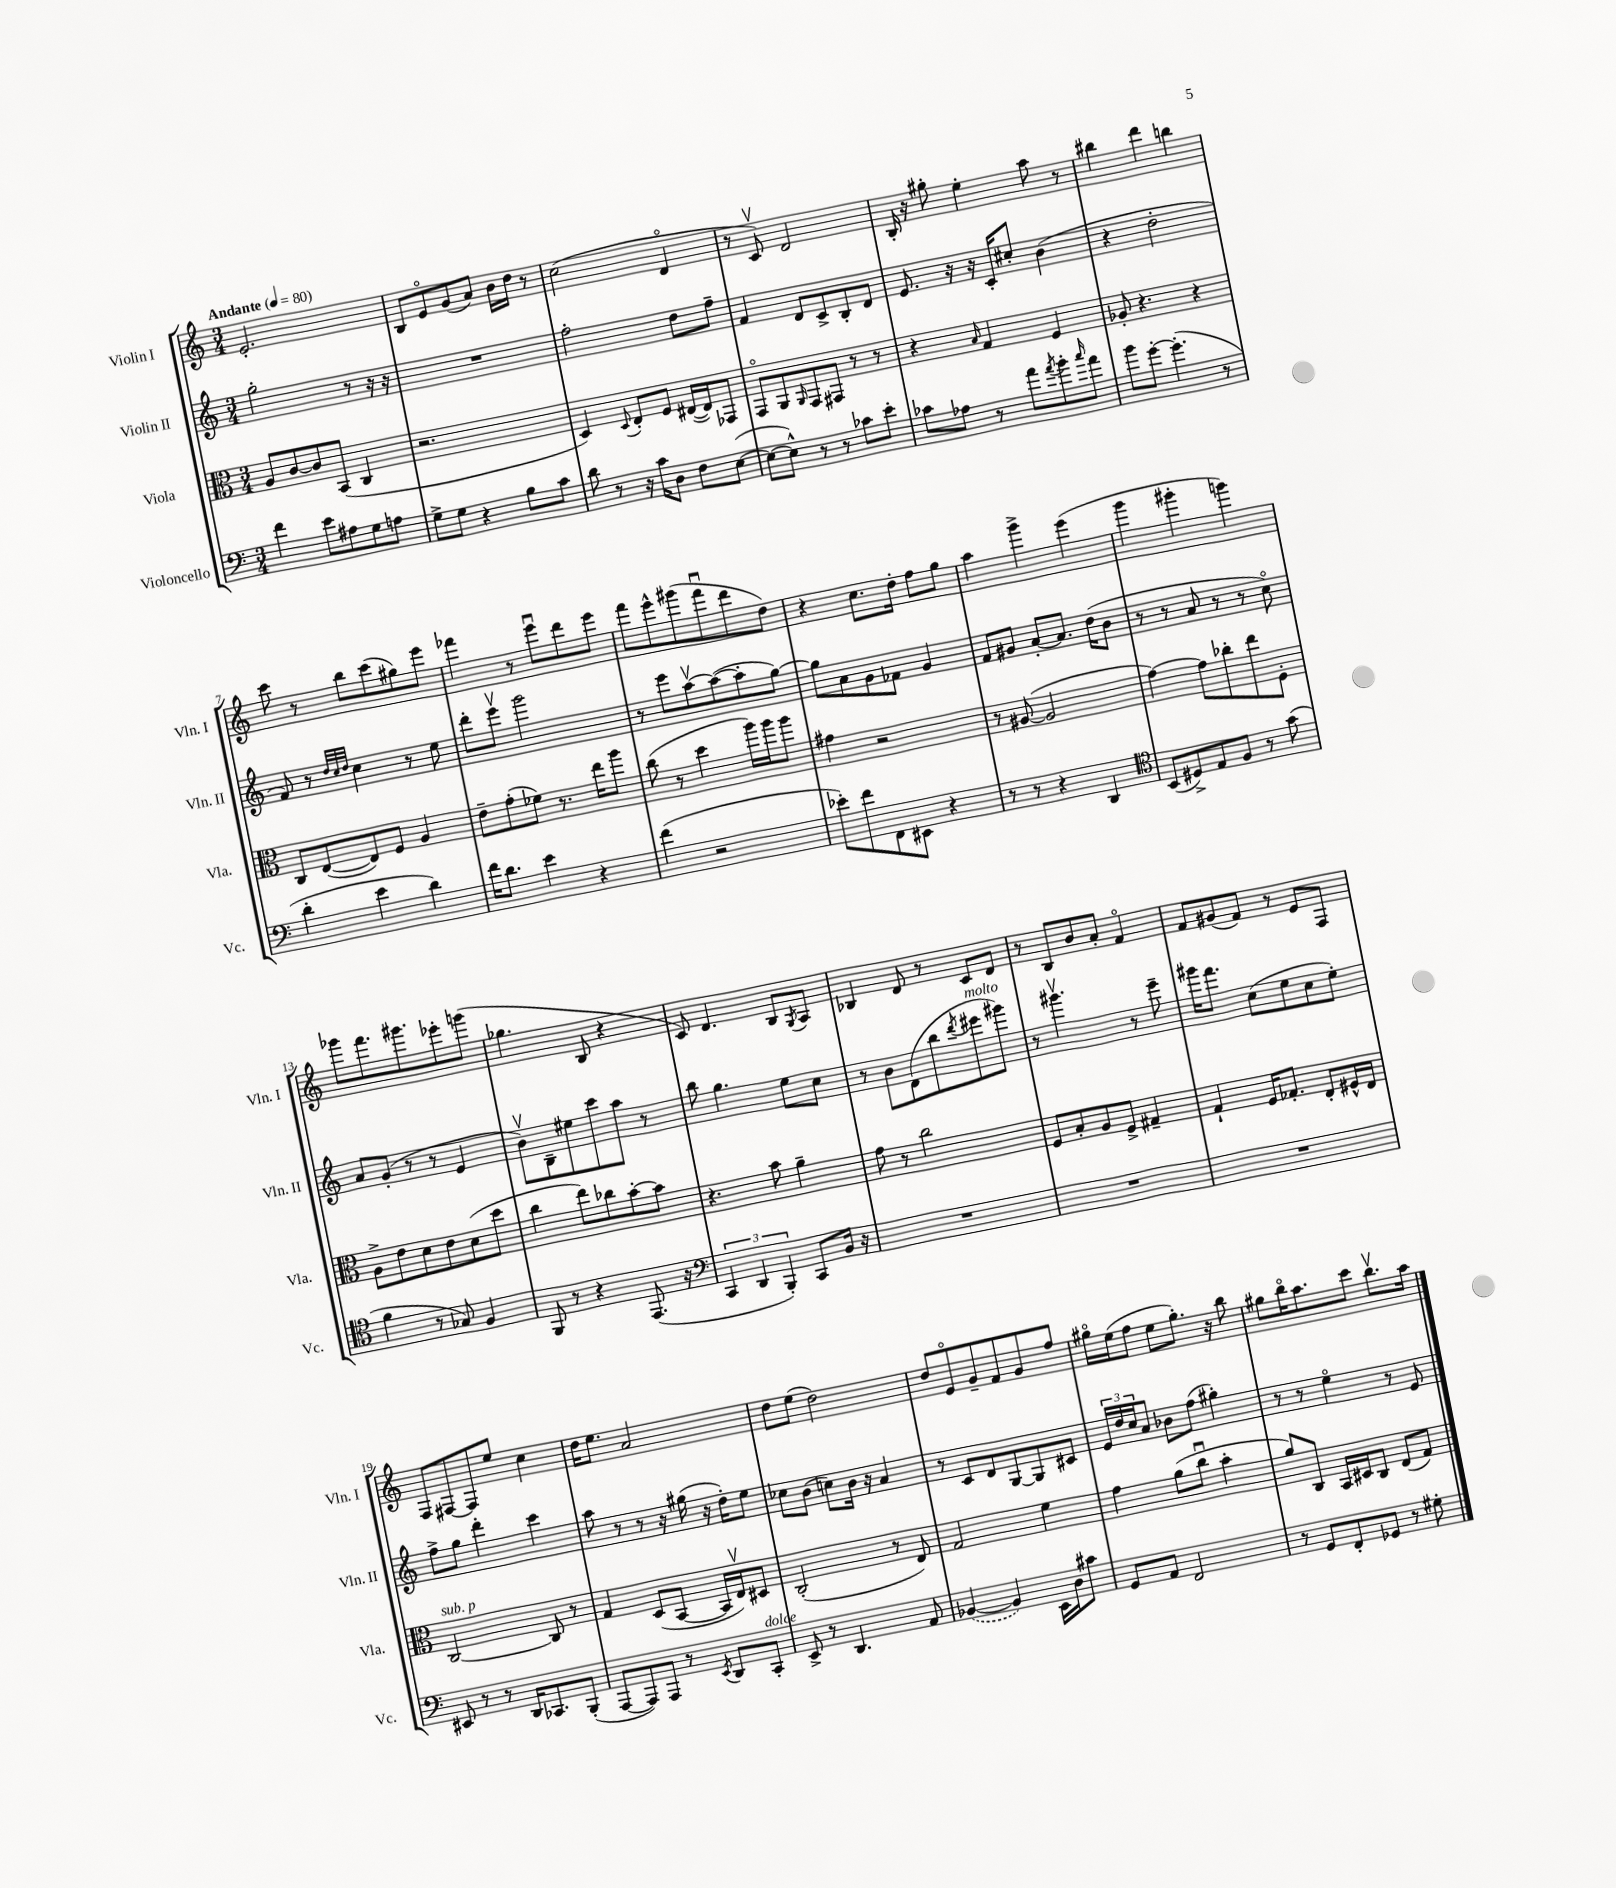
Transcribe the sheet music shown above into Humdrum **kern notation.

**kern	**kern	**kern	**kern
*staff4	*staff3	*staff2	*staff1
*clefF4	*clefC3	*clefG2	*clefG2
*k[]	*k[]	*k[]	*k[]
*M3/4	*M3/4	*M3/4	*M3/4
*MM80	*MM80	*MM80	*MM80
4f	8A	2gg'	2.e'
.	[8c	.	.
8e	8c]	.	.
8A#	(8BB	.	.
8G	4C	8r	.
8A	.	16r	.
.	.	16r	.
=	=	=	=
8G^	2.r	2.r	8B
8G	.	.	8eo
4r	.	.	(8g
.	.	.	8a)
8B	.	.	16b
.	.	.	16dd
8c	.	.	8r
=	=	=	=
8d	4D)	2ff'	(2cc
8r	.	.	.
.	8qqD	.	.
16r	8E'	.	.
16c	.	.	.
8D	8F	.	.
8F	([16E#	8dd	4do
.	16E#])	.	.
([8E	8GG-	8ff~	.
=	=	=	=
8E_	8GGo	4f	8r
8E^^])	8AA	.	8cv)
.	16qqAA	.	.
8r	8GG	8d	2d
8r	8GG#	8c^	.
8c-	8r	8B'	.
8e'	8r	8d	.
=	=	=	=
8c-	4r	8.e	16B'
.	.	.	16r
8A-	.	.	8gg#'
.	.	16r	.
.	16qqB	.	.
8r	4G	16r	4ee'
.	.	16c'	.
8a	.	8cc#'	.
8qa	.	.	.
8b'	4F	(4b	8aa
16qqcc	.	.	.
8a	.	.	8r
=	=	=	=
8b	8A-'	4r	4bb#
[8g'	4.r	.	.
(4.g']	.	2dd'	4ddd
.	4r	.	4bb
8r	.	.	.
=	=	=	=
4d'	8C	8f)	8ccc
.	([8E	8r	8r
.	.	32qqdd	.
.	.	32qqcc	.
.	.	32qqdd	.
4e	8E])	4cc	8bb
.	8F	.	(8ccc
4d)	4A	8r	8gg#)
.	.	8ee	8eee
=	=	=	=
16f	8e~	8ddd'	4fff-
8.d	.	.	.
.	(8g'	8eeev	.
4e	8f-)	2ggg	8r
.	8.r	.	8eeeu
4r	.	.	8ddd
.	16ee	.	.
.	8aa	.	8eee
=	=	=	=
(4f	(8cc	8r	8fff
.	8r	8eee	8eee^^
2r	4dd	[8aav	(8ggg#
.	.	(8aa_	8fffu
.	16aa)	8aa']	8ddd
.	16aa	.	.
.	8aa	[8gg)	8dd)
=	=	=	=
8e-')	4g#	8gg]	4r
8f	.	8a	.
8FF	2r	8g	8.cc
8EE#	.	8f-	.
.	.	.	16dd'
4r	.	4g	8ff
.	.	.	8gg
=	=	=	=
8r	8r	8f	4aa
8r	([8A#	8g#	.
4r	2A#]	[8a'	4ggg^
.	.	8.a]	.
4DD	.	.	(4eee
.	.	(16dd	.
.	.	8b	.
=	=	=	=
*clefC4	*	*	*
(8BB	[4g)	8r	4ggg
8D#^)	.	8r	.
8E	8g]	8a	4ggg#'
8F	8cc-'	8r	.
8r	8ee	8r	4ggg)
(8g	8F'	8cco)	.
=	=	=	=
4f	8A^	8a	8ggg-
.	8e	(8g'	8.fff
8r	8d	8r	.
.	.	.	8.ggg#
8G-)	8e	8r	.
4F	(8d	4e	8eee-'
.	8dd	.	(8ggg
=	=	=	=
8FF	4cc	8bv)	4.gg-
8r	.	8B~	.
4r	8ee)	8ee#	.
.	8cc-	8ccc	8B
(8.EE	[8b'	8aa	4r
.	8b]	8r	.
16r	.	.	.
=	=	=	=
*clefF4	*	*	*
6CC	4.r	8bb	8c)
.	.	4.gg	4.d
6DD	.	.	.
6BBB')	.	.	.
.	8b	.	.
8CC	4a~	8ee	8B
.	.	.	8qG
16BB	.	8cc	8A
16r	.	.	.
=	=	=	=
2.r	8g	8r	4B-
.	8r	8b	.
.	2cc	(8d	8d
.	.	8bb	8r
.	.	8qddd	.
.	.	8eee#	8c
.	.	8ggg#)	8d
=	=	=	=
2.r	8F	8r	8r
.	8B'	4.ggg#v	8B
.	8A	.	8b
.	8F^	.	8a'
.	4G#~	8r	4fo
.	.	8eee~	.
=	=	=	=
2.r	4G`	16ggg#	8f
.	.	8.fff	.
.	.	.	(8g#
.	16F	(8cc	8f)
.	8.G-'	.	.
.	.	8ee	8r
.	8E'	8cc	8e
.	16F#^^	8ee')	8F
.	16E	.	.
=	=	=	=
8EE#	[2C	8ff^	8F
8r	.	8gg	[8F#
8r	.	4ddd'	8F#]
16DD	.	.	8ee
8.CC-	.	.	.
.	8C]	4ccc	4cc
(8BBB'	8r	.	.
=	=	=	=
[8AAA	4G	8aa	16dd
.	.	.	8.ee
8AAA])	.	8r	.
8AAA	(8D	8r	2a
8r	[8BB	16r	.
.	.	(16gg#	.
8qEE	.	.	.
8DD	16BB]	16r	.
.	16Ev)	16dd')	.
8CC'	8D#	8ee	.
=	=	=	=
8EE^	(2C'	8cc-	8dd
8r	.	(8b	(8ee
4.DD	.	8cc)	2dd)
.	.	16b	.
.	.	16r	.
.	8r	4a	.
8AA	8E)	.	.
=	=	=	=
([4BB-	2G	8r	8dd
.	.	8c	8eo
4BB-])	.	8d	8g~
.	.	[8G	8f
16EE	4f	8G]	8g
16D	.	.	.
8c#	.	8c#	8ff
=	=	=	=
8GG	4g	24e	16gg#o
.	.	24dd	.
.	.	.	(16ee
.	.	24cc	.
8AA	.	8a	8ff
2FF	(8a	8b-	8ee
.	8ccu	(8ff	8.gg#')
.	4b'	4gg#')	.
.	.	.	16r
.	.	.	8bb
=	=	=	=
8r	8a)	8r	8gg#
8GG	8C	8r	16bbo
.	.	.	8.aa
8FF'	16BB	4eeo	.
.	16D#	.	.
8GG-	8C	.	8ccc
8r	(8E	8r	8.bbv
8G#'	8G)	8e	.
.	.	.	16aa
==	==	==	==
*-	*-	*-	*-
